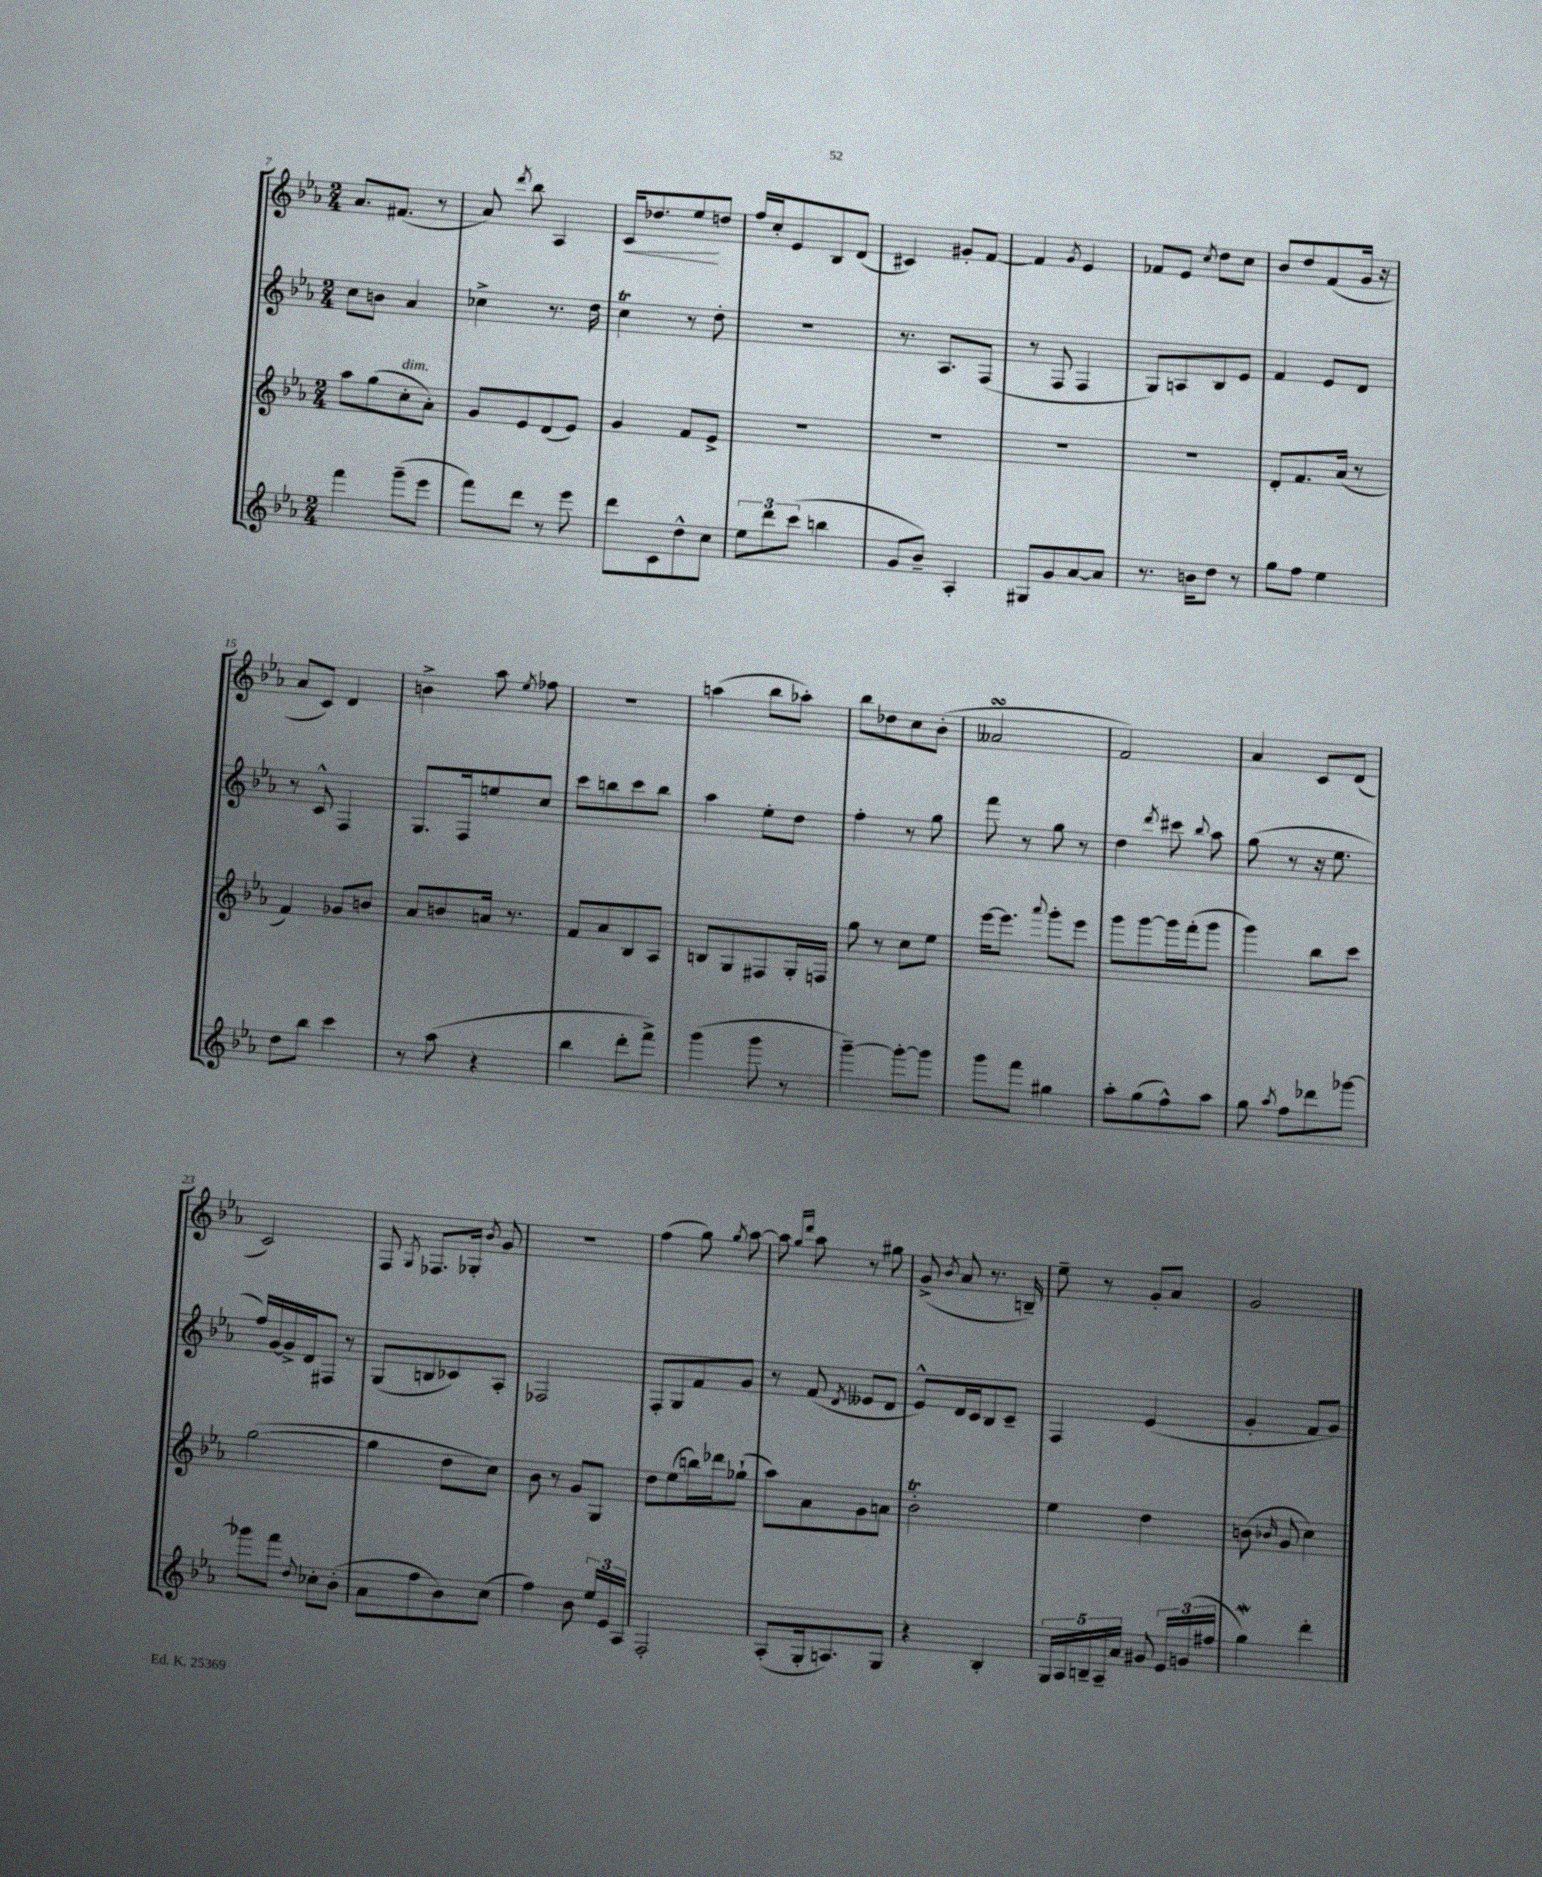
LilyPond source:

<<
\new StaffGroup <<
\new Staff = "s0" {
    \clef treble \key ees \major \numericTimeSignature \time 2/4
    \autoBeamOff aes'8.[ fis'8.]( r8 |
    aes'8) \acciaccatura { d'''8 } bes''8 aes4 |
    c'16[\< des''8. ees''8\! d''8] |
    f''16[ c''16-. ees'8 bes8 d'8]( |
    cis'4) gis'8[-. f'8]~ |
    f'4 \acciaccatura { g'8 } ees'4 |
    fes'8[ ees'8] \acciaccatura { c''8 } d''8[ c''8] |
    bes'8[ d''8 f'8( g'16] r16 |
    aes'8[ c'8]) d'4 |
    b'4-> aes''8 \acciaccatura { ees''8 } fes''8 |
    r2 |
    a''4( bes''8[ aes''8]-.) |
    bes''8[ des''8 c''8 bes'8]-.( |
    aeses'2\turn |
    f'2) |
    aes'4 c'8[ d'8]( |
    c'2) |
    f8 \acciaccatura { g8 } fes8.[ ges16]-. \acciaccatura { bes'8 } g'8 |
    r2 |
    f''4( g''8) \acciaccatura { g''8 } aes''8~ |
    aes''8 \grace { g''16[ d'''16] } aes''8 r8 gis''8 |
    g'8->( \acciaccatura { bes'8 } aes'8 r8. b16--) |
    ees''8-- r8 g'8[-. aes'8] |
    g'2 \bar "|." |
}
\new Staff = "s1" {
    \clef treble \key ees \major \numericTimeSignature \time 2/4
    \autoBeamOff c''8[ b'8] aes'4 |
    ces''4-> r8. d''16 |
    c''4\trill r8 d''8-. |
    R2 |
    r8. aes8.[ f8]( |
    r8 f8 f4 |
    g8[) a8 bes8 ees'8] |
    f'4 ees'8[ d'8] |
    r8 c'8-^ f4 |
    g8.[ f16 e''8 c''8] |
    c'''8[ b''8 c'''8 b''8] |
    aes''4 ees''8[-. d''8] |
    f''4-. r8 g''8 |
    f'''8 r8 g''8 r8 |
    d''4 \acciaccatura { d'''8 } cis'''8 \appoggiatura { bes''8 } aes''8 |
    g''8( r8 r16 ees''8. |
    f''16[) g'16~ g'16-> d'16 fis8] r8 |
    g8[( b8 ces'8) aes8]-. |
    fes2 |
    f8[-. g8 f'8 g'8] |
    r8 f'8( \acciaccatura { d'8 } eeses'8[ d'8] |
    ees'8[-^) d'16 c'16 bes8 c'8]-- |
    f4 ees'4( |
    g'4-. f'8[ g'8]) \bar "|." |
}
\new Staff = "s2" {
    \clef treble \key ees \major \numericTimeSignature \time 2/4
    \autoBeamOff aes''8[ g''8( c''8-.^\markup { \italic "dim." } aes'8]-.) |
    g'8[ ees'8 d'8( ees'8]) |
    g'4 f'8[ ees'8]-> |
    R2 |
    R2 |
    R2 |
    R2 |
    d'8[-. f'8. aes'16]( r8 |
    f'4) ges'8[ b'8] |
    aes'8[ b'8 a'16] r8. |
    f'8[ aes'8 bes8 aes8] |
    b8[ g8 fis8 g16-. f16] |
    g''8 r8 c''8[ ees''8] |
    ees'''16[~ ees'''8.] \appoggiatura { aes'''8 } g'''8[-. ees'''8] |
    g'''8[ g'''8~ g'''16 f'''16-.( g'''8] |
    g'''4) bes''8[ c'''8] |
    g''2~( |
    g''4 d''8[ c''8]) |
    bes'8 r8 g'8[ g8] |
    d''8[ ees''8( b''16) des'''16 ges''8]-!( |
    aes''8[) aes'8 g'8 a'8] |
    bes'2-.\trill |
    ees''4 d''4 |
    b'8( \grace { bes'16 } g'8 c''4) \bar "|." |
}
\new Staff = "s3" {
    \clef treble \key ees \major \numericTimeSignature \time 2/4
    \autoBeamOff f'''4 g'''8[--( ees'''8] |
    f'''8[) d'''8] r8 ees'''8 |
    d'''8[ c'8 d''8-^ c''8] |
    \tuplet 3/2 { ees''8[ d'''8 c'''8]( } b''4 |
    g'8[ bes'8]--) aes4-. |
    gis8[ g'8 aes'8~ aes'8] |
    r8. b'16[ d''8] r8 |
    g''8[ f''8] ees''4 |
    d''8[ bes''8] c'''4 |
    r8 aes''8( r4 |
    bes''4 d'''8[-. f'''8]->) |
    g'''4( g'''8 r8 |
    g'''4~--) g'''8[~-. g'''8] |
    g'''8[ f'''8] gis''4 |
    aes''8[-. g''8( f''8-^) aes''8] |
    g''8 \acciaccatura { aes''8 } f''8[ des'''8 ges'''8]~ |
    ges'''8[ f'''8] \appoggiatura { d''8 } ces''8[-. bes'8]-.( |
    aes'8[ f''8 bes'8) c''8]( |
    f''4) bes'8 \tuplet 3/2 { ees''16[ ees'16 aes16] } |
    f2-. |
    aes8[-.( g16-. a8.) g8] |
    r4 bes4-. |
    \tuplet 5/4 { g16[ aes16 b16-- aes16-- aes'16] } gis'8 \tuplet 3/2 { ees'16[ g'16( fis''16] } |
    g''4\mordent) d'''4-. \bar "|." |
}
>>
>>
\layout { \context { \Score currentBarNumber = #7 } }
